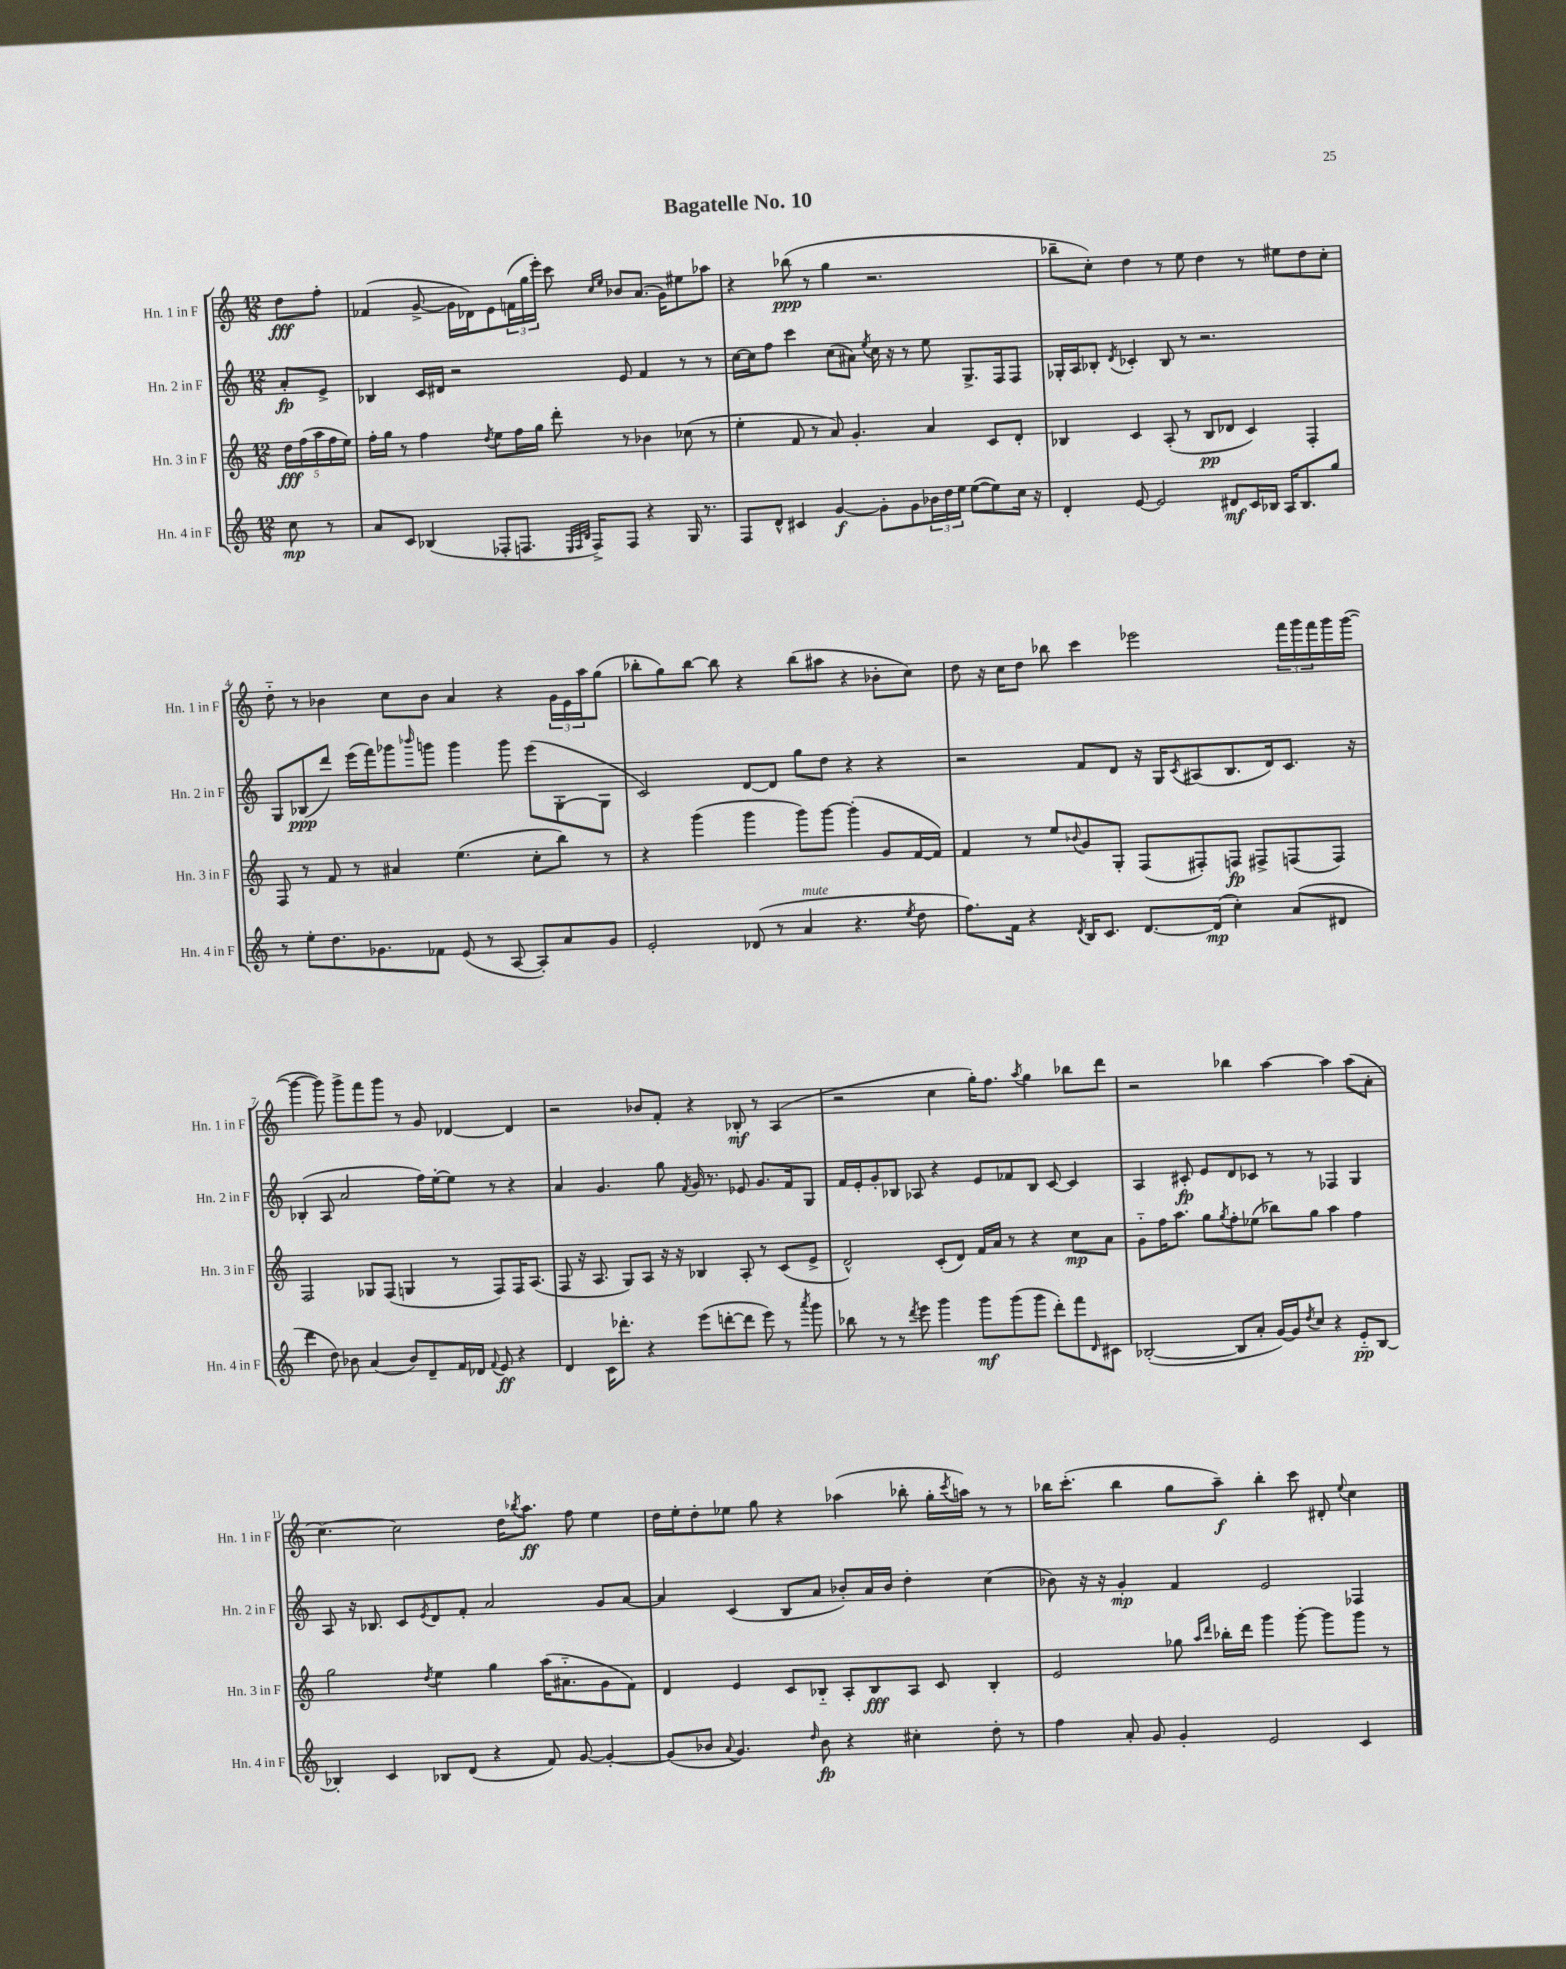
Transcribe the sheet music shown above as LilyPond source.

\header { title = "Bagatelle No. 10" }
<<
\new StaffGroup <<
\new Staff = "s0" \with { instrumentName = "Hn. 1 in F" shortInstrumentName = "Hn. 1 in F" } {
    \clef treble \key c \major \numericTimeSignature \time 12/8 \partial 4
    d''8\fff f''8-. |
    fes'4( g'8~-> g'16 des'16) e'8 \tuplet 3/2 { f'16( g''16 e'''16-.) } c'''8 \grace { c''16 e''16 } bes'8 a'8.( g'16) eis''8 aes''8 |
    r4 bes''8\ppp( r8 g''4 r2. |
    bes''8-- c''8-.) d''4 r8 e''8 d''4 r8 eis''8 d''8 c''8-. |
    d''8-_ r8 bes'4 c''8 bes'8 a'4 r4 \tuplet 3/2 { g'16 e'16 a''16 } g''8( |
    bes''8-. g''8) bes''8~ bes''8 r4 bes''8( ais''8 r4 bes'8-. c''8) |
    d''8 r16 c''16 d''8 bes''8 c'''4 ees'''2 \tuplet 3/2 { f'''16 g'''16 f'''16 } g'''16 g'''16~( |
    g'''4~ g'''8) g'''8-> f'''8 g'''8 r8 g'8 des'4~ des'4 |
    r2 bes'8 f'8-. r4 bes8-.\mf r8 a4( |
    r2 c''4 g''16-.) f''8. \acciaccatura { a''8 } g''4 bes''8 d'''8 |
    r2 bes''4 a''4~ a''4 a''8( a'8-. |
    c''4.~) c''2 d''16 \acciaccatura { bes''8 } a''8.\ff f''8 e''4 |
    d''16 e''16-. d''8-. ees''8 g''8 r4 aes''4( bes''8-. g''16-. \acciaccatura { c'''8 } a''16) r8 r8 |
    bes''16 c'''8.-.( bes''4 g''8 a''8--\f) bes''4-. c'''8 dis'8-. \appoggiatura { e''8 } c''4 \bar "|." |
}
\new Staff = "s1" \with { instrumentName = "Hn. 2 in F" shortInstrumentName = "Hn. 2 in F" } {
    \clef treble \key c \major \numericTimeSignature \time 12/8 \partial 4
    a'8-.\fp e'8-> |
    bes4 c'16 dis'16 r2 e'8 f'4 r8 r8 |
    c''16~ c''16 f''8 c'''4 c''8( ais'8) \acciaccatura { e''8 } c''16 r16 r8 e''8 g8.-> f16 f8 |
    ges16-. a16 bes8-. \acciaccatura { d'8 } ces'4-. bes8 r8 r2. |
    g8 bes8\ppp( d'''8) e'''16( f'''16) ges'''8 \grace { bes'''16 } g'''8 g'''4 g'''8 e'''8( g8~-. g8 |
    c'2) d'8~ d'8 g''8 d''8 r4 r4 |
    r2 f'8 d'8 r16 g16 \acciaccatura { c'8 } ais8( b8. d'16) c'8. r16 |
    bes4-.( a8 a'2 f''16) e''16~-. e''8 r8 r4 |
    a'4 g'4. g''8 \acciaccatura { f'8 } g'16 r8. ees'8 g'8. f'16 g8 |
    f'16 e'16-. g'8-. bes8 aes8 r4 e'8 fes'8 bes8 c'8~ c'4 |
    a4 cis'8-.\fp e'8 d'8 ces'8 r8 r8 fes4 g4 |
    a8 r16 bes8. c'8 \acciaccatura { e'8 } d'8 f'8-. a'2 g'8 a'8~ |
    a'4 c'4( b8 a'8 bes'8-.) a'16 bes'16 d''4-. c''4( |
    bes'8) r16 r16 g'4-.\mp f'4 e'2 fes4 \bar "|." |
}
\new Staff = "s2" \with { instrumentName = "Hn. 3 in F" shortInstrumentName = "Hn. 3 in F" } {
    \clef treble \key c \major \numericTimeSignature \time 12/8 \partial 4
    \tuplet 5/4 { d''16\fff f''16( a''16 f''16 e''16) } |
    f''16-. g''16 r8 f''4 \acciaccatura { d''8 } e''8 f''16 g''16 d'''8-. r8 bes'4 ces''8( r8 |
    e''4-. f'8 r8 a'8) g'4.-. a'4 c'8 d'8-. |
    bes4 c'4 a8-.( r8 bes8\pp des'8 c'4) f4-. |
    f8 r8 f'8 r8 ais'4 e''4.( c''8-. b''8) r8 |
    r4 g'''4( g'''4 g'''8) g'''8~ g'''4-.( g'8 f'16~ f'16) |
    f'4 r8 e''8 \appoggiatura { bes'8 } g'8 g8-. f8( fis8-.) f8\fp fis8-> f8( f8) |
    f2 ges8 f8( g4 r8 f8) f16 a8.( |
    f8 r16 a8. g8) a8 r16 r16 bes4 a8-. r8 c'8( e'8-> |
    d'2-^) c'8-.( d'8) f'16 a'16 r8 r4 c''8\mp a'8 |
    g'8-_ f''16 a''8. g''8 \acciaccatura { g''8 } f''8-. ees''8( bes''8) g''8 a''4 f''4 |
    g''2 \acciaccatura { d''8 } e''4 g''4 a''16( ais'8.-_ g'8 f'8) |
    d'4 e'4 c'8 bes8-_ a8-. bes8\fff a8 c'8 bes4-. |
    e'2 ges''8 \grace { a''16 d'''16 } bes''16-. d'''16 g'''4 g'''8~-. g'''8 g'''8 r8 \bar "|." |
}
\new Staff = "s3" \with { instrumentName = "Hn. 4 in F" shortInstrumentName = "Hn. 4 in F" } {
    \clef treble \key c \major \numericTimeSignature \time 12/8 \partial 4
    c''8\mp r8 |
    a'8 c'8 bes4( fes8-. f8. \grace { e32 f32 bes32 } f16->) f8 r4 g16 r8. |
    f8 d'8-^ cis'4 g'4~\f g'8-. g'8 \tuplet 3/2 { bes'16 d''16 e''16 } e''8~( e''8) c''16 r16 |
    d'4-. e'8~ e'2 dis'8\mf c'16 bes16 a16 bes8. g''8 |
    r8 e''8-. d''8. ges'8. fes'8 e'8( r8 a8~ a8-.) a'8 ges'8 |
    e'2-. des'8( r8 a'4^\markup { \italic "mute" } r4. \acciaccatura { e''8 } d''8 |
    f''8.) f'16 r4 \acciaccatura { d'8 } b16 c'8. d'8.~ d'16\mp( c''4-.) a'8( dis'8 |
    d'''4 d''8) bes'8 a'4( bes'8) d'8-- f'16 des'16 \appoggiatura { f'8 } e'8\ff r4 |
    d'4 c'16 des'''8.-. r4 e'''8( d'''8~-. d'''8 e'''8) r8 \acciaccatura { a'''8 } g'''8 |
    bes''8 r8 r8 \acciaccatura { d'''8 } e'''8 g'''4 g'''8\mf g'''8( g'''8 d'''8-.) f'''8 \grace { d'16 } cis'8 |
    bes2~-.( bes8 a'8-. g'16~) g'16 \acciaccatura { d''8 } c''8 r4 e'8-_\pp bes8~ |
    bes4-. c'4 bes8 d'8( r4 f'8) g'8~ g'4~-. |
    g'8( bes'8 \appoggiatura { a'8 } g'4.) \grace { d''16 } bes'8\fp r4 cis''4-. d''8-. r8 |
    f''4 a'8-. g'8 g'4-. e'2 c'4 \bar "|." |
}
>>
>>
